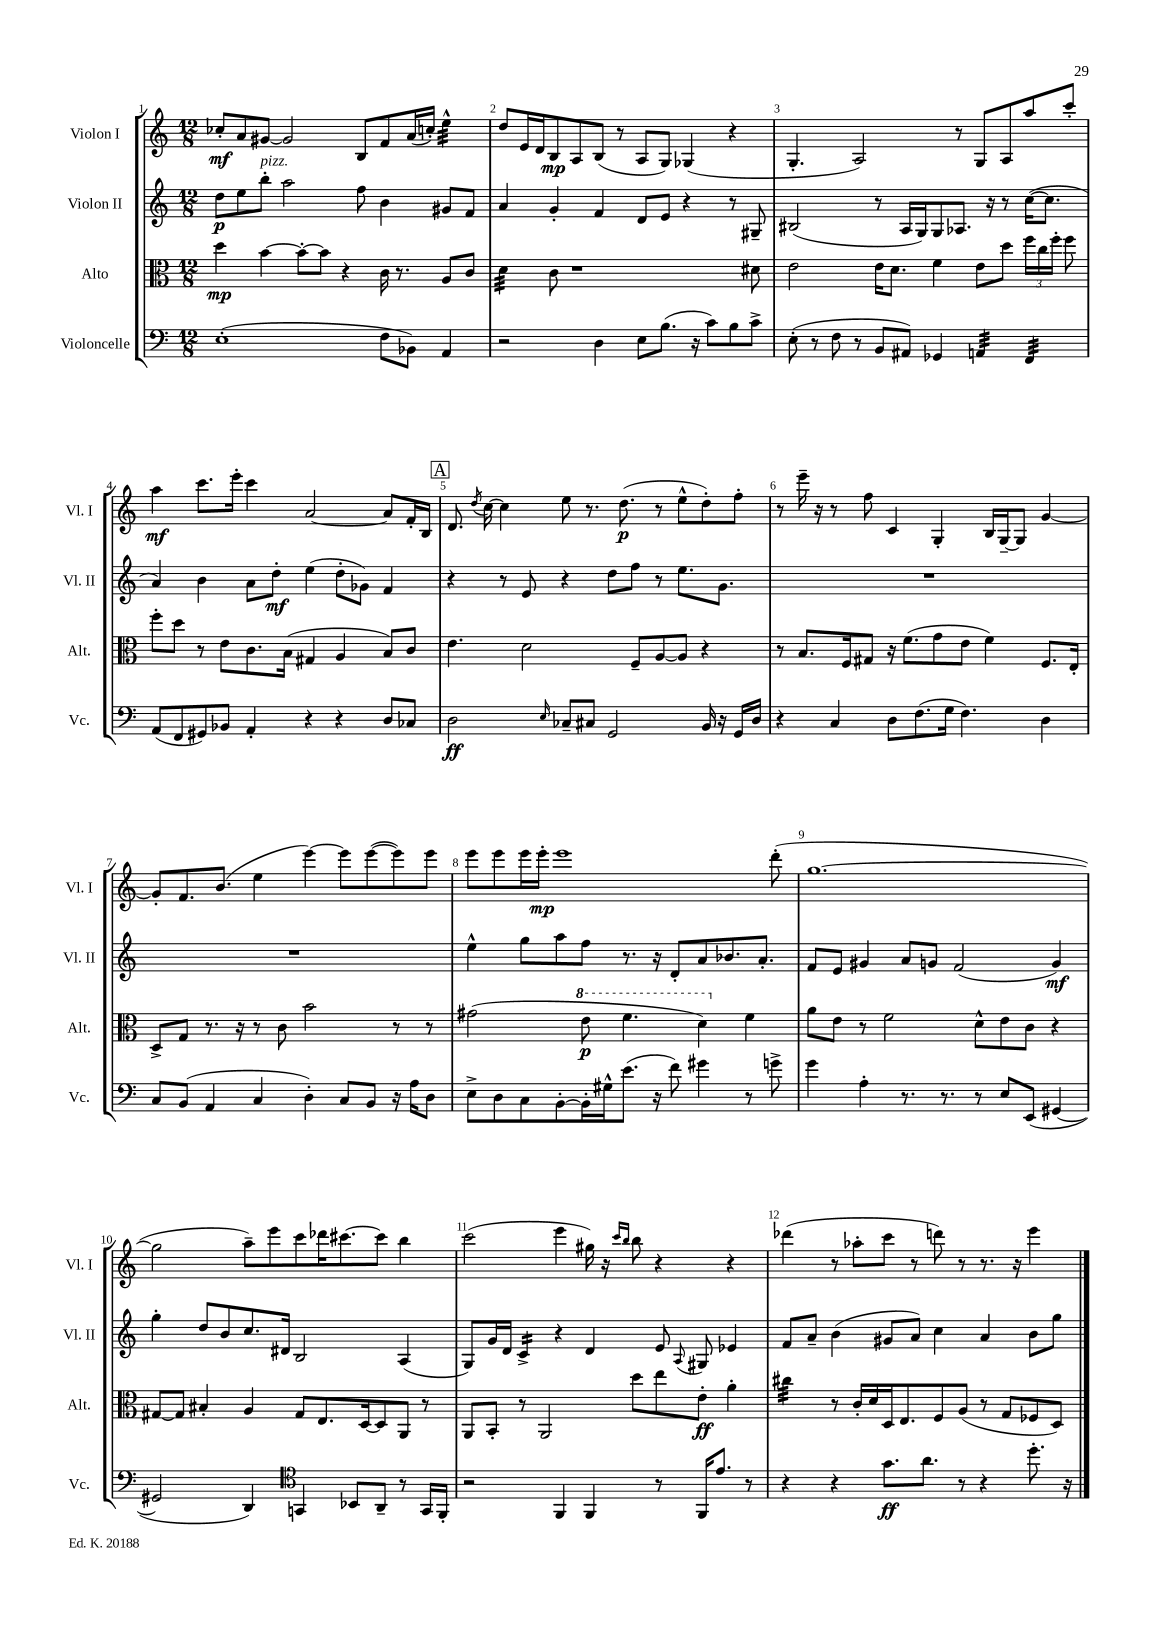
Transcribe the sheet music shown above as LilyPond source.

<<
\new StaffGroup <<
\new Staff = "s0" \with { instrumentName = "Violon I" shortInstrumentName = "Vl. I" } {
    \clef treble \key c \major \numericTimeSignature \time 12/8
    \autoBeamOff ces''8[-.\mf a'8 gis'8]~ gis'2 b8[ f'8 a'16( c''16]-.) e''4:32-^ |
    d''8[ e'16 d'16 b8\mp a8 b8]( r8 a8[ g8]) ges4( r4 |
    g4.-. a2) r8 g8[ a8 a''8 c'''8]-. |
    a''4\mf c'''8.[ e'''16]-. c'''4 a'2~ a'8[ f'16-. b16] |
    \mark \markup { \box "A" } d'8. \acciaccatura { d''8 } c''16~ c''4 e''8 r8. d''8.\p( r8 e''8[-^ d''8-.) f''8]-. |
    r8 e'''16-- r16 r8 f''8 c'4 g4-. b16[ g16~-- g8] g'4~ |
    g'8[-. f'8. b'8.]( e''4 e'''4~) e'''8[ e'''8~( e'''8) e'''8] |
    e'''8[ e'''8 e'''16 e'''16]-.\mp e'''1 d'''8-.( |
    g''1.~ |
    g''2 a''8[--) e'''8 c'''8 des'''16 cis'''8.~ cis'''8] b''4 |
    c'''2( e'''4 gis''16) r16 \grace { c'''16[ b''16] } b''8 r4 r4 |
    des'''4( r8 aes''8[-. c'''8] r8 d'''8) r8 r8. r16 e'''4 \bar "|." |
}
\new Staff = "s1" \with { instrumentName = "Violon II" shortInstrumentName = "Vl. II" } {
    \clef treble \key c \major \numericTimeSignature \time 12/8
    \autoBeamOff d''8[\p e''8 b''8]-.^\markup { \italic "pizz." } a''2 f''8 b'4 gis'8[ f'8] |
    a'4 g'4-. f'4 d'8[ e'8] r4 r8 gis8-- |
    bis2( r8 a16[ g16) g8 aes8.] r16 r8 c''16[~( c''8.] |
    a'4) b'4 a'8[ d''8]-.\mf e''4( d''8[-. ges'8]) f'4 |
    \mark \markup { \box "A" } r4 r8 e'8 r4 d''8[ f''8] r8 e''8.[ g'8.] |
    R1. |
    R1. |
    e''4-^ g''8[ a''8 f''8] r8. r16 d'8[-. a'8 bes'8. a'8.]-. |
    f'8[ e'8] gis'4 a'8[ g'8] f'2( g'4\mf) |
    g''4-. d''8[ b'8 c''8. dis'16] b2 a4( |
    g8[) g'16 d'16] c'4:16-> r4 d'4 e'8 \appoggiatura { a8 } gis8 ees'4 |
    f'8[ a'8]-- b'4( gis'8[ a'8]) c''4 a'4 b'8[ g''8] \bar "|." |
}
\new Staff = "s2" \with { instrumentName = "Alto" shortInstrumentName = "Alt." } {
    \clef alto \key c \major \numericTimeSignature \time 12/8
    \autoBeamOff d''4\mp b'4~ b'8[~-. b'8] r4 c'16 r8. a8[ c'8] |
    d'4:32 c'8 r1 dis'8 |
    e'2 e'16[ d'8.] f'4 e'8[ d''8] \tuplet 3/2 { f''16[ c''16 f''16]-. } f''8 |
    f''8[-. d''8] r8 e'8[ c'8. b16]( gis4 a4 b8[) c'8] |
    \mark \markup { \box "A" } e'4. d'2 f8[-- a8~ a8] r4 |
    r8 b8.[ f16 gis8] r16 f'8.[( g'8 e'8] f'4) f8.[ e16]-. |
    d8[-> g8] r8. r16 r8 c'8 b'2 r8 r8 |
    gis'2( \ottava #1 e''8\p f''4. d''4) \ottava #0 f'4 |
    a'8[ e'8] r8 f'2 d'8[-^ e'8 c'8] r4 |
    gis8[~ gis8] bis4-. a4 gis8[ e8. d16~ d8 a,8] r8 |
    a,8[ b,8]-. r8 a,2 d''8[ e''8 e'8]-.\ff a'4-. |
    cis''4:32 r8 c'16[-. d'16 d16 e8. f8 a8]( r8 g8[ fes8 d8]) \bar "|." |
}
\new Staff = "s3" \with { instrumentName = "Violoncelle" shortInstrumentName = "Vc." } {
    \clef bass \key c \major \numericTimeSignature \time 12/8
    \autoBeamOff e1-.( f8[ bes,8]) a,4 |
    r2 d4 e8[ b8.]( r16 c'8[) b8 c'8]-> |
    e8-.( r8 f8 r8 b,8[ ais,8]) ges,4 a,4:32 f,4:32 |
    a,8[( f,8 gis,8) bes,8] a,4-. r4 r4 d8[ ces8] |
    \mark \markup { \box "A" } d2\ff \grace { e16 } ces8[-- cis8] g,2 b,16 r16 g,16[ d16] |
    r4 c4 d8[ f8.( g16] f4.) d4 |
    c8[ b,8]( a,4 c4 d4-.) c8[ b,8] r16 a16[ d8] |
    e8[-> d8 c8 b,8~-. b,16-. gis16-^ e'8.]( r16 f'8) gis'4 r8 g'8-> |
    g'4 a4-. r8. r8. r8 e8[ e,8]( gis,4~ |
    gis,2 d,4) \clef tenor g,4 bes,8[ a,8]-- r8 g,16[ f,16]-. |
    r2 f,4 f,4 r8 f,16[ e'8.] r8 |
    r4 r4 g'8.[\ff a'8.] r8 r4 d''8.-. r16 \bar "|." |
}
>>
>>
\layout { \context { \Score \override BarNumber.break-visibility = ##(#f #t #t) barNumberVisibility = #all-bar-numbers-visible } }
